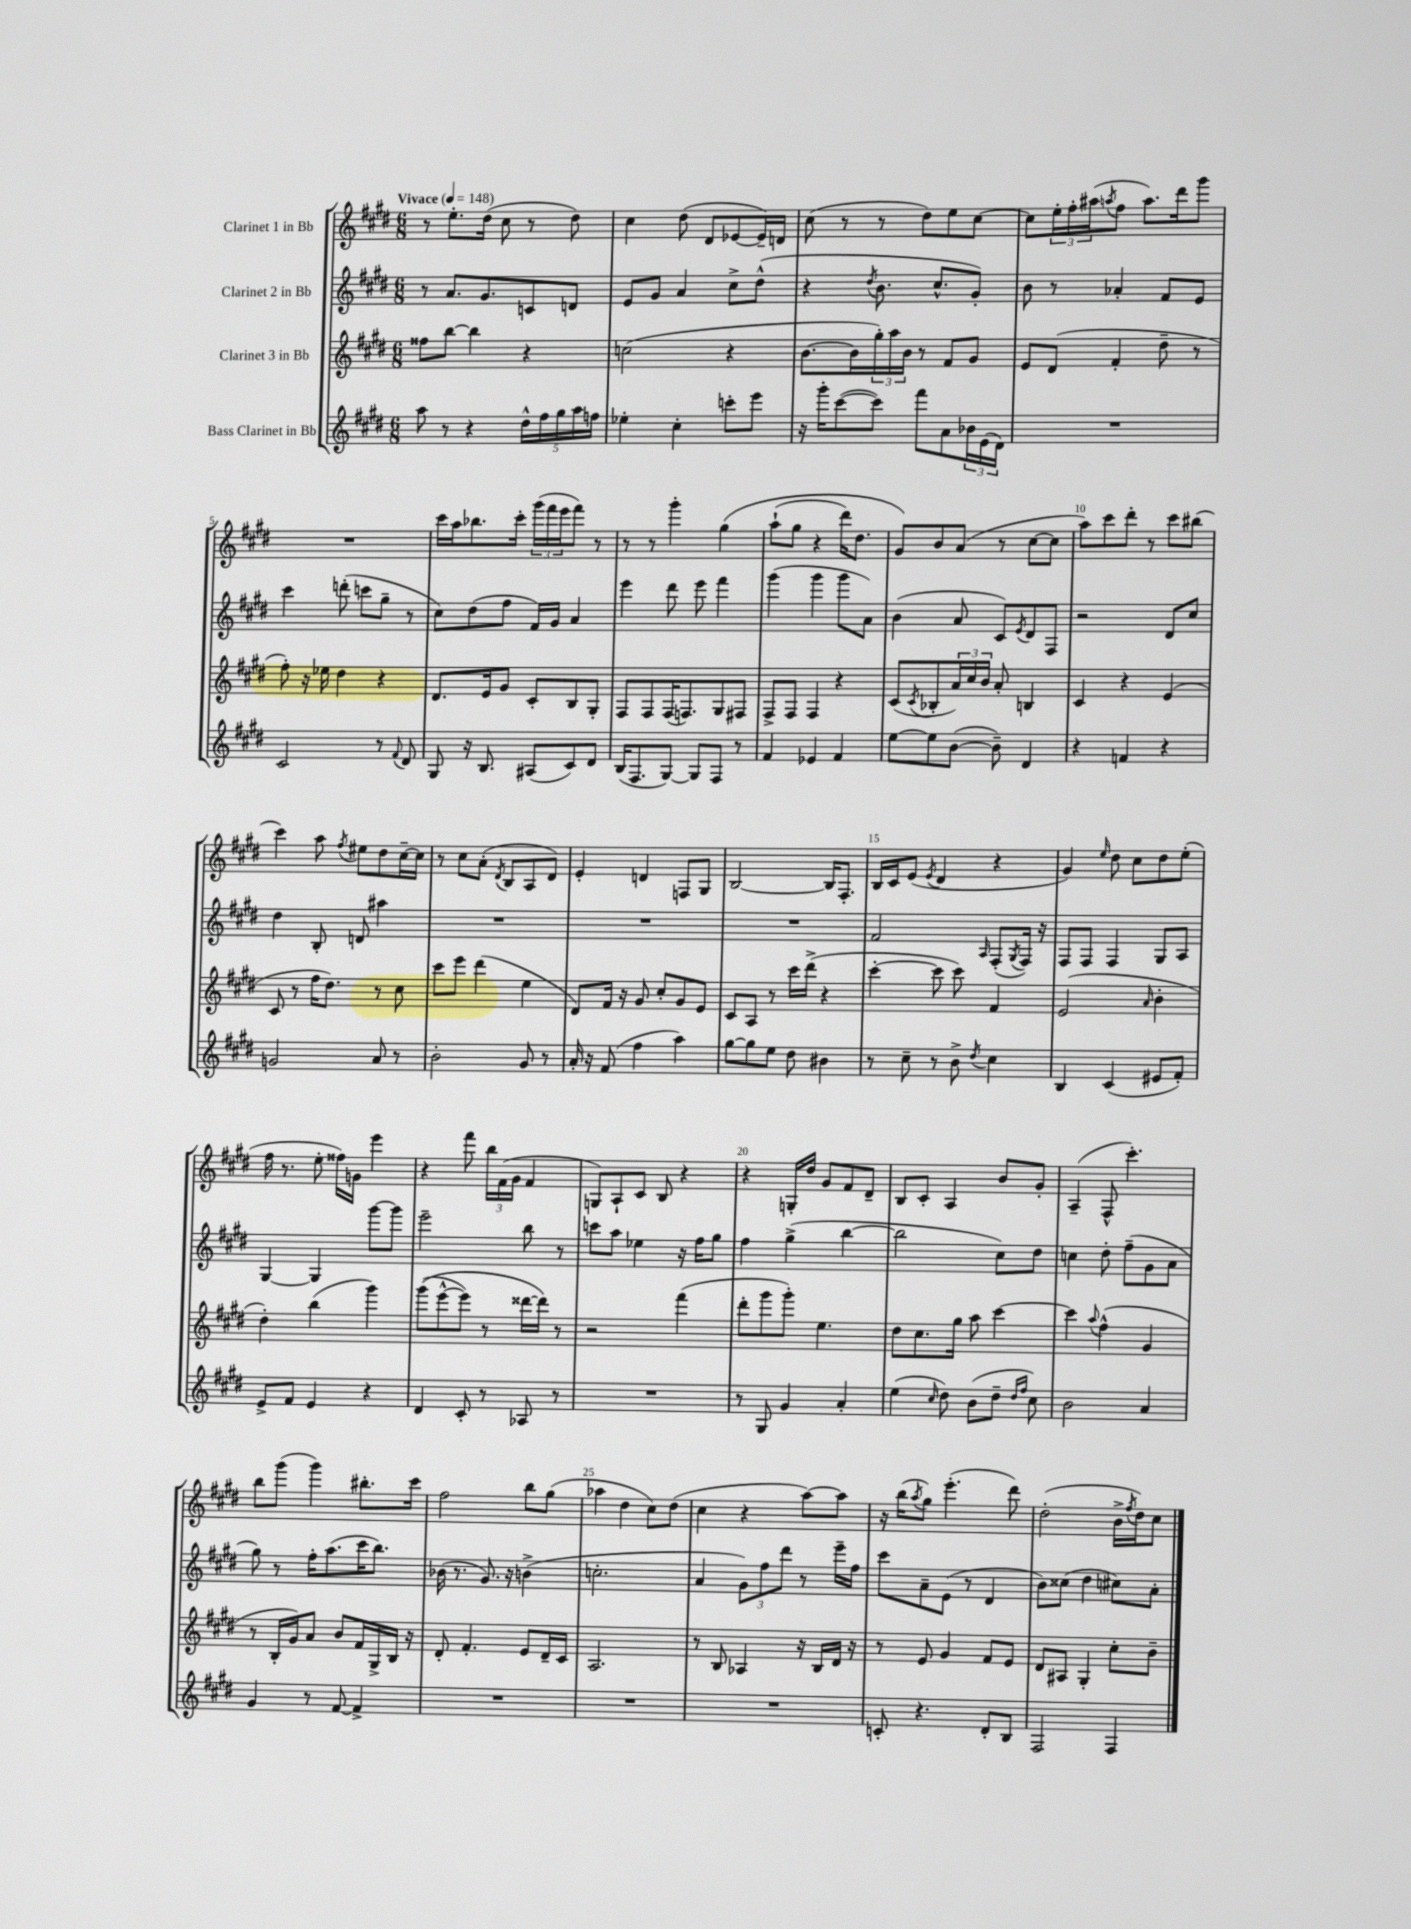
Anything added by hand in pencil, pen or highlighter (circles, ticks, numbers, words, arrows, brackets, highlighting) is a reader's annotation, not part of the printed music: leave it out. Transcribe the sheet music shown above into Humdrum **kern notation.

**kern	**kern	**kern	**kern
*part4	*part3	*part2	*part1
*staff4	*staff3	*staff2	*staff1
*I"Bass Clarinet in Bb	*I"Clarinet 3 in Bb	*I"Clarinet 2 in Bb	*I"Clarinet 1 in Bb
*clefG2	*clefG2	*clefG2	*clefG2
*k[f#c#g#d#]	*k[f#c#g#d#]	*k[f#c#g#d#]	*k[f#c#g#d#]
*M6/8	*M6/8	*M6/8	*M6/8
*MM148	*MM148	*MM148	*MM148
=1	=1	=1	=1
!	!	!	!LO:TX:a:B:t=Vivace
8aa\	8ff##X\L	8r	8r
8r	[8bb\J	8.a/L	8.ee'\L
4r	4bb\]	.	.
.	.	8.g#/	(16dd#\Jk
.	.	.	8cc#\
20dd#^^\LL	4r	8cn/	8r
20ff#\	.	.	.
20gg#\	.	.	.
.	.	8dn/J	8dd#\)
20aa\	.	.	.
20ffn\JJ	.	.	.
=2	=2	=2	=2
4ee-X'\	(2ccn\	8e/L	4cc#\
.	.	8g#/J	.
4cc#'\	.	4a/	(8dd#\
.	.	.	8d#/L
8cccn'\L	4r	8cc#^\L	[8e-X/
8eee\J	.	(8dd#^^\J	16e-~/L])
.	.	.	16dn/JJ
=3	=3	=3	=3
16r	[8.b\L	4r	(8cc#\
16ggg#'\KL	.	.	.
([8ccc#\	.	.	8r
.	16b\L]	.	.
.	.	8qdd#/	.
8ccc#\J])	24gg#'\)	8.b\	8r
.	24aa\	.	.
.	24b\JJ	.	.
8fff#\L	8r	.	8dd#\L)
.	.	8.cc#^^/L	.
8a\	8f#/L	.	8ee\
24b-X\L	8g#/J	8g#'/J)	[8cc#\J
(24e\	.	.	.
24d#\JJ)	.	.	.
=4	=4	=4	=4
2.r	8e/L	8b\	8cc#\L]
.	(8d#/J	8r	24ee'\L
.	.	.	24ff#'\
.	.	.	(24aa#X\J
.	.	.	8qaan/
.	4f#'/	4a-X'/	8ff#\J
.	.	.	8.aa\L)
.	8dd#~\	8f#/L	.
.	.	.	16ddd#\k
.	8r	8e/J	8ggg#\J
!!LO:LB:g=z
=5	=5	=5	=5
2c#/	8ff#'\)	4ccc#\	2.r
.	16r	.	.
.	16ee-X\	.	.
.	4dd#\	(8dddn'\	.
.	.	8cccn\L	.
8r	4r	8gg#~\J	.
8qqf#/	.	.	.
8d#/	.	8r	.
=6	=6	=6	=6
8G#/	8.d#/L	8cc#\L)	16ccc#\LL
.	.	.	16aa\J
16r	.	(8dd#\	8.bb-X\
8.B/	16e/k	.	.
.	8g#/J	8ff#\J	.
.	.	.	16ccc#'\Jk
(8A#X/L	8c#'/L	16f#/LL)	(24ggg#\LL
.	.	.	24fff#\
.	.	16g#/JJ	.
.	.	.	24eee\J
8c#/)	8B/	4a/	8fff#\J)
8d#/J	8G#'/J	.	8r
=7	=7	=7	=7
(16B/KL	8F#/L	4eee\	8r
8.F#/	.	.	.
.	8F#/	.	8r
[8G#/J)	(16F#/K	8ddd#\	4ggg#'\
.	8.Fn/)	.	.
8G#/L]	.	8eee\	.
8F#/J	8G#/	4fff#\	(4gg#\
8r	8F#X/J	.	.
=8	=8	=8	=8
4f#/	8F#^/L	(4ggg#\	(8aa`\L
.	8F#/J	.	8gg#\J
4e-X/	4F#/	4ggg#\	4r
4f#/	4r	8ggg#\L	16ddd#\KL)
.	.	.	8.dd#\J
.	.	8a\J)	.
=9	=9	=9	=9
[8ee\L	(8c#/L	(4b\	8g#/L)
.	8qc#/	.	.
8ee\]	8B-X'/	.	8b/
([8b\J	24a/L)	8a/	(8a/J
.	24cc#/	.	.
.	24b/JJ	.	.
8b~\])	8a'/	8c#/L)	8r
.	.	8qe/	.
4d#/	4Bn/	8d#/	[8cc#\L
.	.	8F#/J	8cc#\J]
=10	=10	=10	=10
4r	4c#/	2r	8aa\L)
.	.	.	8ccc#\
4fn/	4r	.	8ddd#'\J
.	.	.	8r
4r	(4e/	8d#/L	8ccc#\L
.	.	8cc#/J	(8bb#X\J
!!LO:LB:g=z
=11	=11	=11	=11
2gn/	8c#/	4dd#\	4ccc#\)
.	8r	.	.
.	16ff#\KL	8B'/	8aa\
.	8.dd#\J)	.	.
.	.	.	8qff#/
.	.	8dn/	8ee#X\L
8a/	8r	4aa#X\	8dd#\
8r	8cc#\	.	[16cc#~\L
.	.	.	16cc#\JJ]
=12	=12	=12	=12
2b'\	8ccc#\L	2.r	8r
.	8eee\J	.	8cc#\L
.	(4ddd#\	.	(8a'\J
.	.	.	8qd#/
.	.	.	8B/L
8g#/	4ee\	.	8A/
8r	.	.	8d#/J)
=13	=13	=13	=13
16a'/	8d#/L)	2.r	4e'/
16r	.	.	.
(8f#/	16f#/Jk	.	.
.	16r	.	.
4ff#\	8g#/	.	4dn/
.	8cc#'/L	.	.
4aa\)	8g#/	.	8Fn/L
.	8e/J	.	8G#/J
=14	=14	=14	=14
[8gg#\L	8c#/L	2.r	[2B/
8gg#\]	8A/J	.	.
8ee\J	8r	.	.
8dd#\	16ccc#\LL	.	.
.	(16ddd#^\JJ	.	.
4b#X\	4r	.	16B/KL]
.	.	.	8.F#'/J
=15	=15	=15	=15
8r	[4ccc#'\	2f#/	16B/LL
.	.	.	16c#/J
8cc#~\	.	.	(8e/J
.	.	.	8qe/
8r	8ccc#\]	.	4d#/
8b^\	8ccc#\)	.	.
8qdd#/	.	16qqA/	.
4cc#\	4f#/	(8F#'/L	4r
.	.	8qG#/	.
.	.	16F#/Jk)	.
.	.	16r	.
=16	=16	=16	=16
4B/	(2e/	8F#/L	4g#/)
.	.	8F#/J	.
.	.	.	16qqee/
(4c#/	.	4F#/	8dd#\
.	.	.	8cc#\L
.	16qqa/	.	.
8e#X/L	4b'\	8G#/L	8dd#\
8f#'/J)	.	8A/J	(8ee'\J
!!LO:LB:g=z
=17	=17	=17	=17
8e^/L	4dd#'\)	[4G#/	16ff#\
.	.	.	8.r
8f#/J	.	.	.
4e/	(4bb\	4G#/]	8ee'\
.	.	.	16ff##X\LL)
.	.	.	16gn\JJ
4r	4ggg#\)	[8ggg#\L	4eee\
.	.	8ggg#\J]	.
=18	=18	=18	=18
4d#/	((8ggg#\L	2eee~\	4r
.	[8eee^^\	.	.
8c#'/	8eee\J])	.	8fff#\
8r	8r	.	24bb\LL
.	.	.	(24f#\
.	.	.	24g#\JJ
8A-X/	[16ddd##X\LL	8bb\	4f#/
.	16ddd##\JJ])	.	.
8r	8r	8r	.
=19	=19	=19	=19
2.r	2r	8cccn\L	8Gn/L)
.	.	8aa\J	8A`/
.	.	4ee-X\	8c#/J
.	.	.	8B/
.	(4fff#\	16r	4r
.	.	16ff#\KL	.
.	.	8gg#\J	.
=20	=20	=20	=20
8r	8ddd#'\L	4ff#\	4r
8G#/	8ggg#\	.	.
4g#/	8ggg#'\J)	(4gg#^\	16Gn'/LL
.	.	.	16dd#/JJ
.	4.ee\	.	8g#/L
4a'/	.	[4bb\	8f#/
.	.	.	8d#~/J
=21	=21	=21	=21
(4ee\	8dd#\L	2bb\]	8B/L
.	8.cc#\	.	8c#'/J
16qqcc#/	.	.	.
8dd#\)	.	.	4A/
.	16gg#\Jk	.	.
(8b\L	8aa\	.	.
8dd#~\J	[4ccc#\	8cc#\L)	8b/L
16qqdd#/LL	.	.	.
16qqff#/JJ	.	.	.
8cc#\)	.	8dd#\J	8g#'/J
=22	=22	=22	=22
2b\	4ccc#\]	4ccn\	(4A~/
.	8qqaa/	.	.
.	(4ff#^^\	8dd#'\	8F#^^/
.	.	(8ff#~\L	4.ccc#'\)
4a/	4g#/	8g#\	.
.	.	8a\J	.
!!LO:LB:g=z
=23	=23	=23	=23
4g#/	8r	8gg#\)	8bb\L
.	16B'/LL	8r	(8ggg#\J
.	16g#/J)	.	.
8r	8a/J	16ff#'\KL	4ggg#\)
.	.	(8.aa\	.
[8f#/	8b/L	.	.
4f#^/]	16f#/L	16ccc#\K	8.bb#X'\L
.	16G#^/	8.bb\J)	.
.	16B/JJ	.	.
.	16r	.	16ccc#\Jk
=24	=24	=24	=24
2.r	8d#'/	(16b-X\	2ff#\
.	.	8.r	.
.	4.f#'/	.	.
.	.	8.g#/)	.
.	.	16r	.
.	8e/L	(4bn^\	8bb\L
.	16d#~/L	.	(8gg#\J
.	16c#/JJ	.	.
=25	=25	=25	=25
2.r	2.A/	2.ccn'\	4aa-X\
.	.	.	4dd#\
.	.	.	8cc#\L)
.	.	.	(8dd#\J
=26	=26	=26	=26
2.r	8r	4a/	4cc#\
.	8B/	.	.
.	4A-X/	12g#\L)	4r
.	.	12ff#\	.
.	.	12ddd#\J	.
.	16r	8r	[8aa\L)
.	16B/LL	.	.
.	16d#/JJ	16eee~\LL	8aa\J]
.	16r	16ff#\JJ	.
=27	=27	=27	=27
8cn'/	8r	8ccc#\L	16r
.	.	.	(16bb\KL
.	.	.	8qaa/
4.r	8e/	8a~\	8gg#\J)
.	4g#/	(8e\J	(4.eee'\
.	.	8r	.
8d#'/L	8f#/L	4d#/	.
8B/J	8e/J	.	8ddd#\)
=28	=28	=28	=28
2F#/	8d#/L	8b\L)	(2dd#'\
.	8A#X/J	(8cc##X\J	.
.	4G#'/	4dd#\	.
4F#/	8cc#'\L	8cc#X\L)	16b^\LL
.	.	.	8qff#/
.	.	.	16dd#\J)
.	8b~\J	8a'\J	8cc#\J
==	==	==	==
*-	*-	*-	*-
